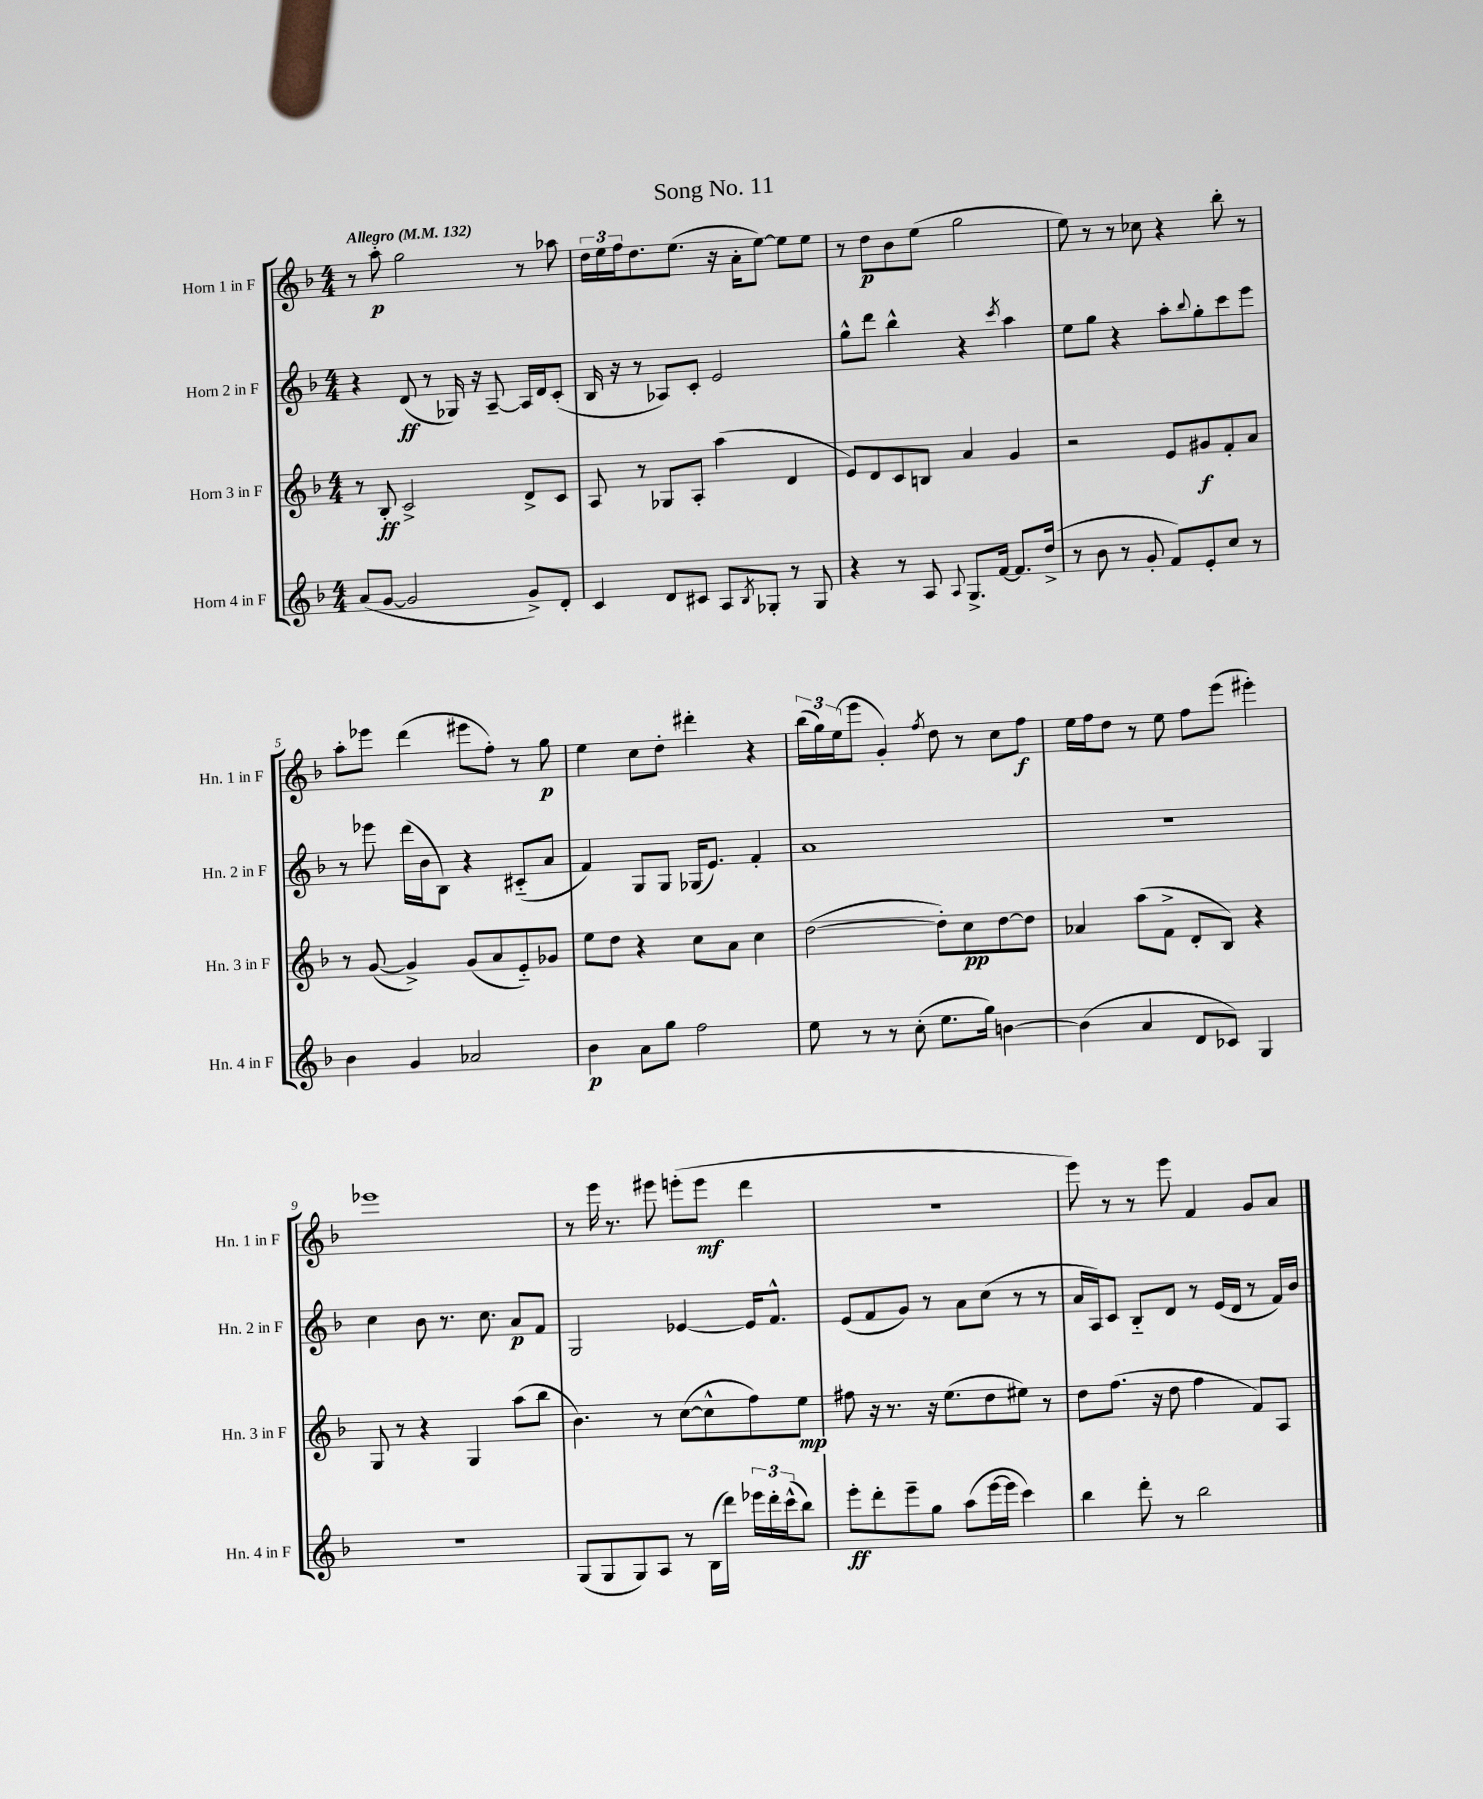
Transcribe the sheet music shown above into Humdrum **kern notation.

**kern	**dynam	**kern	**dynam	**kern	**dynam	**kern	**dynam
*part4	*part4	*part3	*part3	*part2	*part2	*part1	*part1
*staff4	*staff4	*staff3	*staff3	*staff2	*staff2	*staff1	*staff1
*I"Horn 4 in F	*	*I"Horn 3 in F	*	*I"Horn 2 in F	*	*I"Horn 1 in F	*
*I'Hn. 4 in F	*	*I'Hn. 3 in F	*	*I'Hn. 2 in F	*	*I'Hn. 1 in F	*
*clefG2	*	*clefG2	*	*clefG2	*	*clefG2	*
*k[b-]	*	*k[b-]	*	*k[b-]	*	*k[b-]	*
*M4/4	*	*M4/4	*	*M4/4	*	*M4/4	*
*MM132	*	*MM132	*	*MM132	*	*MM132	*
=1	=1	=1	=1	=1	=1	=1	=1
!	!	!	!	!	!	!LO:TX:a:B:t=Allegro	!
(8a/L	.	8r	.	4r	.	8r	.
[8g/J	.	8B-'/	ff	.	.	8aa'\	p
2g/]	.	2c^/	.	(8d/	ff	2gg\	.
.	.	.	.	8r	.	.	.
.	.	.	.	16G-X/)	.	.	.
.	.	.	.	16r	.	.	.
.	.	.	.	[8A~/	.	.	.
8g^/L)	.	8d^/L	.	16A/LL]	.	8r	.
.	.	.	.	16d/J	.	.	.
8d'/J	.	8c/J	.	(8c'/J	.	8aa-X\	.
=2	=2	=2	=2	=2	=2	=2	=2
4c/	.	8A/	.	16B-/	.	24dd\LL	.
.	.	.	.	.	.	24ee\	.
.	.	.	.	16r	.	.	.
.	.	.	.	.	.	24ff\J	.
.	.	8r	.	8r	.	8.dd\	.
8d/L	.	8G-X/L	.	8A-X/L)	.	.	.
.	.	.	.	.	.	(8.ee\J	.
8c#X/J	.	8A'/J	.	8c'/J	.	.	.
8A/L	.	(4aa\	.	2e/	.	16r	.
.	.	.	.	.	.	16a'\KL	.
8qB-/	.	.	.	.	.	.	.
8G-X'/J	.	.	.	.	.	[8ee\J)	.
8r	.	4d/	.	.	.	8ee\L]	.
8G-/	.	.	.	.	.	8ee\J	.
=3	=3	=3	=3	=3	=3	=3	=3
4r	.	8e/L)	.	8gg^^\L	.	8r	.
.	.	8d/	.	8ddd\J	.	8dd\L	p
8r	.	8c/	.	4bb-^^\	.	8b-\	.
8A/	.	8Bn/J	.	.	.	(8ee\J	.
8qqA/	.	.	.	.	.	.	.
8.G^/L	.	4a/	.	4r	.	2gg\	.
[16f/Jk	.	.	.	.	.	.	.
.	.	.	.	8qccc/	.	.	.
8.f/L]	.	4g/	.	4aa\	.	.	.
(16dd^/Jk	.	.	.	.	.	.	.
=4	=4	=4	=4	=4	=4	=4	=4
8r	.	2r	.	8ee\L	.	8ee\)	.
8b-\	.	.	.	8gg\J	.	8r	.
8r	.	.	.	4r	.	8r	.
8g'/	.	.	.	.	.	8cc-X\	.
8f/L)	.	8e/L	.	8aa'\L	.	4r	.
.	.	.	.	8qqbb-/	.	.	.
8e'/	.	8g#X/	f	8gg'\	.	.	.
8cc/J	.	8f'/	.	8ccc\	.	8bb-'\	.
8r	.	8a/J	.	8eee\J	.	8r	.
!!LO:LB:g=z
=5	=5	=5	=5	=5	=5	=5	=5
4b-\	.	8r	.	8r	.	8aa'\L	.
.	.	([8g/	.	8eee-X\	.	8eee-X\J	.
4g/	.	4g^/])	.	(16ddd\LL	.	(4ddd\	.
.	.	.	.	16b-\J	.	.	.
.	.	.	.	8B-\J)	.	.	.
2a-X/	.	(8g/L	.	4r	.	8eee#X\L	.
.	.	8a/	.	.	.	8ff'\J)	.
.	.	8e/)	.	(8c#X/L	.	8r	.
.	.	8g-X/J	.	8a/J	.	8gg\	p
=6	=6	=6	=6	=6	=6	=6	=6
4b-\	p	8ee\L	.	4f/)	.	4ee\	.
.	.	8dd\J	.	.	.	.	.
8a\L	.	4r	.	8G/L	.	8cc\L	.
8gg\J	.	.	.	8G/J	.	8dd'\J	.
2ff\	.	8cc\L	.	(16G-X/KL	.	4ddd#X'\	.
.	.	.	.	8.e/J)	.	.	.
.	.	8a\J	.	.	.	.	.
.	.	4cc\	.	4f'/	.	4r	.
=7	=7	=7	=7	=7	=7	=7	=7
8ee\	.	([2dd\	.	1a	.	(24bb-\LL	.
.	.	.	.	.	.	24gg\)	.
.	.	.	.	.	.	(24ee\J	.
8r	.	.	.	.	.	8eee\J	.
8r	.	.	.	.	.	4g'/)	.
(8cc'\	.	.	.	.	.	.	.
.	.	.	.	.	.	8qff/	.
8.ee\L	.	8dd'\L])	.	.	.	8dd\	.
.	.	8cc\	pp	.	.	8r	.
16gg\Jk)	.	.	.	.	.	.	.
[4bn\	.	[8dd\	.	.	.	8cc\L	.
.	.	8dd\J]	.	.	.	8ff\J	f
=8	=8	=8	=8	=8	=8	=8	=8
(4b\]	.	4a-X/	.	1r	.	16ee\LL	.
.	.	.	.	.	.	16ff\J	.
.	.	.	.	.	.	8dd\J	.
4a/	.	(8aa\L	.	.	.	8r	.
.	.	8f^\J	.	.	.	8ee\	.
8d/L	.	8d'/L	.	.	.	8ff\L	.
8c-X/J)	.	8B-/J)	.	.	.	(8eee\J	.
4G/	.	4r	.	.	.	4eee#X'\)	.
!!LO:LB:g=z
=9	=9	=9	=9	=9	=9	=9	=9
1r	.	8G/	.	4cc\	.	1eee-X	.
.	.	8r	.	.	.	.	.
.	.	4r	.	8b-\	.	.	.
.	.	.	.	8.r	.	.	.
.	.	4G/	.	.	.	.	.
.	.	.	.	8.cc\	.	.	.
.	.	(8aa\L	.	8a/L	p	.	.
.	.	8bb-\J	.	8f/J	.	.	.
=10	=10	=10	=10	=10	=10	=10	=10
(8G/L	.	4.b-\)	.	2G/	.	8r	.
8G/	.	.	.	.	.	16eee\	.
.	.	.	.	.	.	8.r	.
8G/)	.	.	.	.	.	.	.
8A/J	.	8r	.	.	.	8eee#X\	.
8r	.	([8cc\L	.	[4e-X/	.	(8eeen'\L	.
(16B-\LL	.	8cc^^\]	.	.	.	8eee\J	mf
16ddd\JJ)	.	.	.	.	.	.	.
24eee-X\LL	.	8ff\)	.	16e-/KL]	.	4ddd\	.
24ddd'\	.	.	.	.	.	.	.
.	.	.	.	8.f^^/J	.	.	.
(24ccc^^\J	.	.	.	.	.	.	.
8bb-\J)	.	8ee\J	mp	.	.	.	.
=11	=11	=11	=11	=11	=11	=11	=11
8eee'\L	ff	8ff#X\	.	(8e/L	.	1r	.
8ddd'\	.	16r	.	8f/	.	.	.
.	.	8.r	.	.	.	.	.
8eee~\	.	.	.	8g/J)	.	.	.
8gg\J	.	16r	.	8r	.	.	.
.	.	(8.ee\L	.	.	.	.	.
(8aa\L	.	.	.	8a\L	.	.	.
[16eee\L	.	8dd\	.	(8cc\J	.	.	.
16eee\JJ]	.	.	.	.	.	.	.
4ccc\)	.	8ee#X\J)	.	8r	.	.	.
.	.	8r	.	8r	.	.	.
=12	=12	=12	=12	=12	=12	=12	=12
4bb-\	.	8dd\L	.	16a/LL	.	8eee\)	.
.	.	.	.	16A/J)	.	.	.
.	.	(8.ff\J	.	8c/J	.	8r	.
8ddd'\	.	.	.	8B-/L	.	8r	.
.	.	16r	.	.	.	.	.
8r	.	8dd\	.	8d/J	.	8eee\	.
2bb-\	.	4ff\	.	8r	.	4f/	.
.	.	.	.	(16e/LL	.	.	.
.	.	.	.	16d/JJ	.	.	.
.	.	8f/L)	.	8r	.	8g/L	.
.	.	8A/J	.	16f/LL)	.	8a/J	.
.	.	.	.	16b-/JJ	.	.	.
==	==	==	==	==	==	==	==
*-	*-	*-	*-	*-	*-	*-	*-
